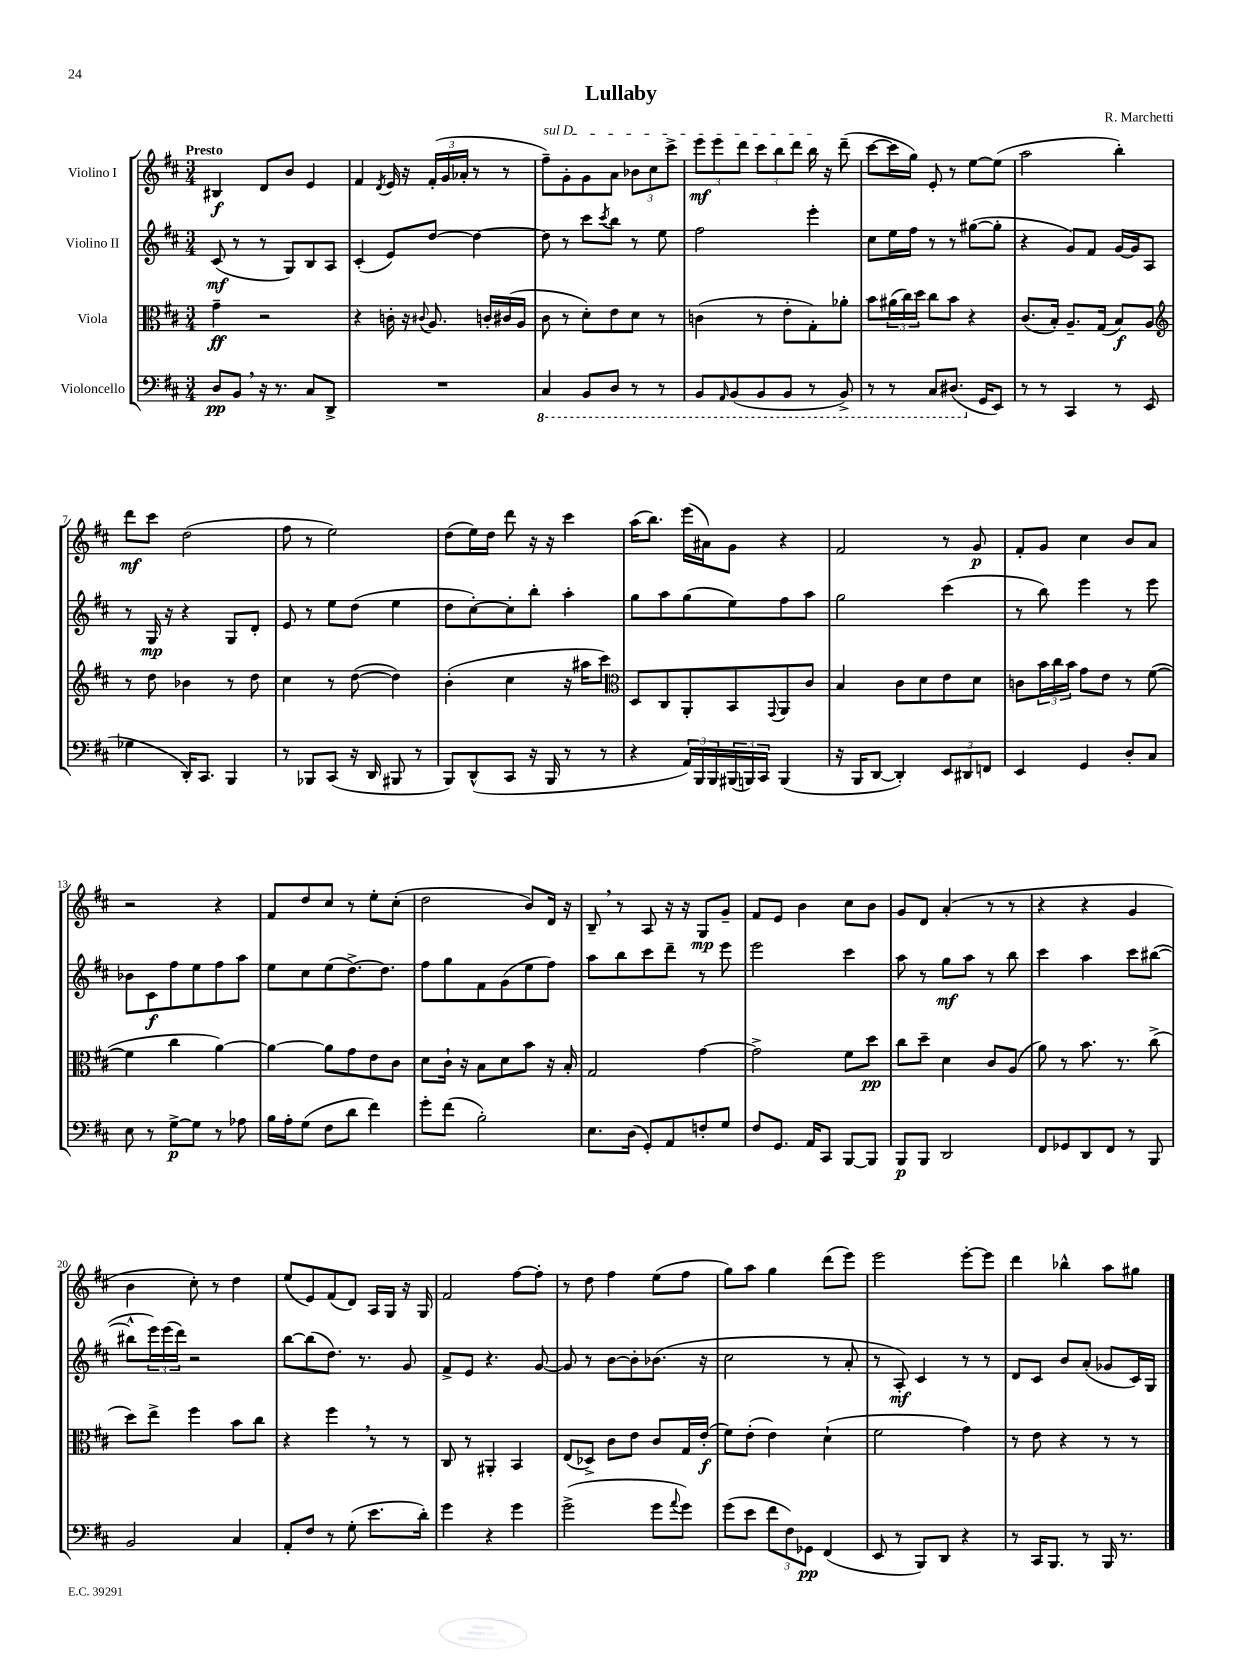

**kern	**kern	**kern	**kern
*staff4	*staff3	*staff2	*staff1
*clefF4	*clefC3	*clefG2	*clefG2
*k[f#c#]	*k[f#c#]	*k[f#c#]	*k[f#c#]
*M3/4	*M3/4	*M3/4	*M3/4
8D/L	4g~\	(8c#/	4B#/
8BB/J	.	8r	.
16r	2r	8r	8d/L
8.r	.	.	.
.	.	8G/L)	8b/J
8C#/L	.	8B/	4e/
8DD^/J	.	8A/J	.
=	=	=	=
2.r	4r	(4c#'/	4f#/
.	.	.	8qd/
.	16c'\	8e/L)	16e/
.	16r	.	16r
.	8qqc#/	.	.
.	8.A/	[8dd/J	(24f#'/LL
.	.	.	24g/
.	.	.	24a-'/JJ
.	.	4dd\_	8r
.	16c'/LL	.	.
.	(16c#/	.	8r
.	16A/JJ	.	.
=	=	=	=
4CC#/	8c#\	8dd\]	8ff#~\L)
.	8r	8r	8g'\
8BBB/L	8d'\L)	8ccc#\L	8g\
.	.	8qccc#/	.
8DD/J	8e\	8bb\J	8a\J
8r	8d\J	8r	12b-\L
.	.	.	12cc#\
8r	8r	8ee\	.
.	.	.	12ccc#^\J
=	=	=	=
8BBB/L	(4c\	2ff#\	12eee\L
.	.	.	12eee\
16qqAAA/	.	.	.
(8BBB/	.	.	.
.	.	.	12ddd\J
8BBB/	8r	.	12ccc#\L
.	.	.	12bb\
8BBB/J	8e'\L	.	.
.	.	.	12ddd\J
8r	8G'\)	4eee'\	16bb\
.	.	.	16r
8BBB^/)	8a-'\J	.	(8ddd~\
=	=	=	=
8r	8b\L	8cc#\L	[8ccc#\L
8r	(24a#\L	16ee\L	16ccc#\]L
.	24cc#\)	.	.
.	.	16ff#\JJ	16gg\JJ)
.	24dd\JJ	.	.
8CC#/L	8cc#\L	8r	8e'/
(8.DD#/J	8b\J	8r	8r
.	4r	([8gg#\L	[8ee\L
16GG/LK	.	.	.
8EE/J)	.	8gg#'\]J	(8ee\]J
=	=	=	=
8r	(8.c#/L	4r	2aa\
8r	.	.	.
.	16B'/Jk)	.	.
4CC#/	8.A~/L	8g/L)	.
.	.	8f#/J	.
.	(16G/Jk	.	.
8r	8B/L)	[16g/LL	4bb'\)
.	.	16g/]J	.
(8EE/	8A/J	8A/J	.
=	=	=	=
*	*clefG2	*	*
4G-\	8r	8r	8ddd\L
.	8dd\	16G/	8ccc#\J
.	.	16r	.
16DD'/LK)	4b-\	4r	(2dd\
8.CC#/J	.	.	.
4BBB/	8r	8G/L	.
.	8dd\	8d'/J	.
=	=	=	=
8r	4cc#\	8e/	8ff#\
8BBB-/L	.	8r	8r
(8CC#/J	8r	8ee\L	2ee\)
16r	([8dd\	(8dd\J	.
16DD/	.	.	.
8BBB#/	4dd\])	4ee\	.
8r	.	.	.
=	=	=	=
8BBB/L)	(4b'\	8dd\L	(8dd\L
(8DD^^/	.	[8cc#'\)	16ee\L)
.	.	.	16dd\JJ
8CC#/J	4cc#\	8cc#'\]	8ddd\
16r	.	8bb'\J	16r
16BBB/	.	.	16r
8r	16r	4aa'\	4ccc#\
.	16aa#\LK	.	.
8r	8ccc#\J)	.	.
=	=	=	=
*	*clefC3	*	*
4r	8D/L	8gg\L	(16aa\LK
.	.	.	8.bb\J)
.	8C#/	8aa\	.
24AA/LL)	8AA'/	(8gg\	(16eee\LL
24BBB/	.	.	.
.	.	.	16a#\J)
24BBB/	.	.	.
(24BBB#/	8BB/	8ee\)	8g\J
24BBB/)	.	.	.
24CC#/JJ	.	.	.
.	8qqGG/	.	.
(4BBB/	8AA/	8ff#\	4r
.	8c#/J	8aa\J	.
=	=	=	=
16r	4B/	2gg\	2f#/
16BBB/LK	.	.	.
[8DD/J	.	.	.
4DD'/])	8c#\L	.	.
.	8d\	.	.
12EE/L	8e\	(4ccc#\	8r
12DD#/	.	.	.
.	8d\J	.	8g/
12FF/J	.	.	.
=	=	=	=
4EE/	8c\L	8r	8f#'/L
.	24b\L	8bb\)	8g/J
.	24cc#\	.	.
.	24b\JJ	.	.
4GG/	8g\L	4eee\	4cc#\
.	8e\J	.	.
8D'/L	8r	8r	8b/L
8C#/J	([8f#\	8eee\	8a/J
=	=	=	=
8E\	4f#\]	8b-\L	2r
8r	.	8c#\	.
[8G^\L	4cc#\	8ff#\	.
8G\]J	.	8ee\	.
8r	[4a\)	8ff#\	4r
8A-\	.	8aa\J	.
=	=	=	=
16B\LL	4a\_	8ee\L	8f#/L
16A'\J	.	.	.
(8G\J	.	8cc#\	8dd/
8F#\L	8a\]L	(8ee\	8cc#/J
8d\J	8g\	[8.dd^\)	8r
4f#\)	8e\	.	8ee'\L
.	.	8.dd\]J	.
.	8c#\J	.	(8cc#'\J
=	=	=	=
8g'\L	8d\L	8ff#\L	2dd\
(8f#\J	16c#`\Jk	8gg\	.
.	16r	.	.
2B'\)	8B\L	8f#\	.
.	8d\	(8g\	.
.	8b\J	8ee\	8b/L)
.	16r	8ff#\J)	16d/Jk
.	16B'/	.	16r
=	=	=	=
8.E\L	2G/	8aa\L	8B~/
.	.	8bb\	8r
(16D\Jk	.	.	.
8GG'/L)	.	8ccc#\	8A/
8AA/	.	8ddd~\J	16r
.	.	.	16r
8F'/	[4g\	8r	8G/L
8G/J	.	8eee\	8g~/J
=	=	=	=
8F#/L	2g^\]	2eee\	8f#/L
8.GG/J	.	.	8e/J
.	.	.	4b\
16AA/LK	.	.	.
8CC#/J	.	.	.
[8BBB/L	8f#\L	4ccc#\	8cc#\L
8BBB/]J	8dd\J	.	8b\J
=	=	=	=
8BBB/L	8cc#\L	8aa\	8g/L
8BBB/J	8dd~\J	8r	8d/J
2DD/	4d\	8gg\L	(4a'/
.	.	8aa\J	.
.	8c#/L	8r	8r
.	(8A/J	8bb\	8r
=	=	=	=
8FF#/L	8a\)	4ccc#\	4r
8GG-/	8r	.	.
8DD/	8.b\	4aa\	4r
8FF#/J	.	.	.
.	8.r	.	.
8r	.	8ccc#\L	4g/
8BBB/	(8cc#^\	([8bb#\J	.
=	=	=	=
2BB/	8dd\L)	8bb#^^\]L	4b\
.	8ee^\J	24eee\L)	.
.	.	(24eee\	.
.	.	24ddd\JJ)	.
.	4ff#\	2r	8cc#'\)
.	.	.	8r
4C#/	8b\L	.	4dd\
.	8cc#\J	.	.
=	=	=	=
8AA'/L	4r	[8bb\L	(8ee/L
8F#/J	.	(8bb\]	8e/)
8r	4ff#\	8.dd\J)	(8f#/
(8G'\	.	.	8d/J)
.	.	8.r	.
8.e\L	8r	.	16A/LL
.	.	.	16G/JJ
.	8r	8g/	16r
16d'\Jk)	.	.	16G/
=	=	=	=
4g\	8C#/	8f#^/L	2f#/
.	8r	8e/J	.
4r	4AA#'/	4.r	.
4g\	4BB/	.	[8ff#\L
.	.	[8g/	8ff#'\]J
=	=	=	=
(2g^\	(8E/L	8g/]	8r
.	8D-^/J)	8r	8dd\
.	8c#\L	[8b\L	4ff#\
.	8e\J	8b'\]	.
8g\L	8c#/L	(8.b-\J	(8ee\L
8qqa/	.	.	.
8g\J)	16G/L	.	8ff#\J
.	(16e'/JJ	16r	.
=	=	=	=
(8g\L	8f#\L)	2cc#\	8gg\L)
8e\J	(8e'\J	.	8aa\J
12f#\L	4e\)	.	4gg\
12F#\)	.	.	.
12GG-\J	.	.	.
(4FF#/	(4d`\	8r	(8ddd\L
.	.	8a'/	8eee\J)
=	=	=	=
8EE/	2f#\	8r	2eee\
8r	.	8A'/)	.
8BBB/L)	.	4c#/	.
8DD/J	.	.	.
4r	4g\)	8r	[8eee'\L
.	.	8r	8eee\]J
=	=	=	=
8r	8r	8d/L	4ddd\
16CC#/LK	8e\	8c#/J	.
8.BBB/J	.	.	.
.	4r	8b/L	4bb-^^\
8r	.	(8a'/J	.
16BBB/	8r	8g-/L	8aa\L
8.r	.	.	.
.	8r	16c#/L)	8gg#\J
.	.	16G/JJ	.
==	==	==	==
*-	*-	*-	*-
